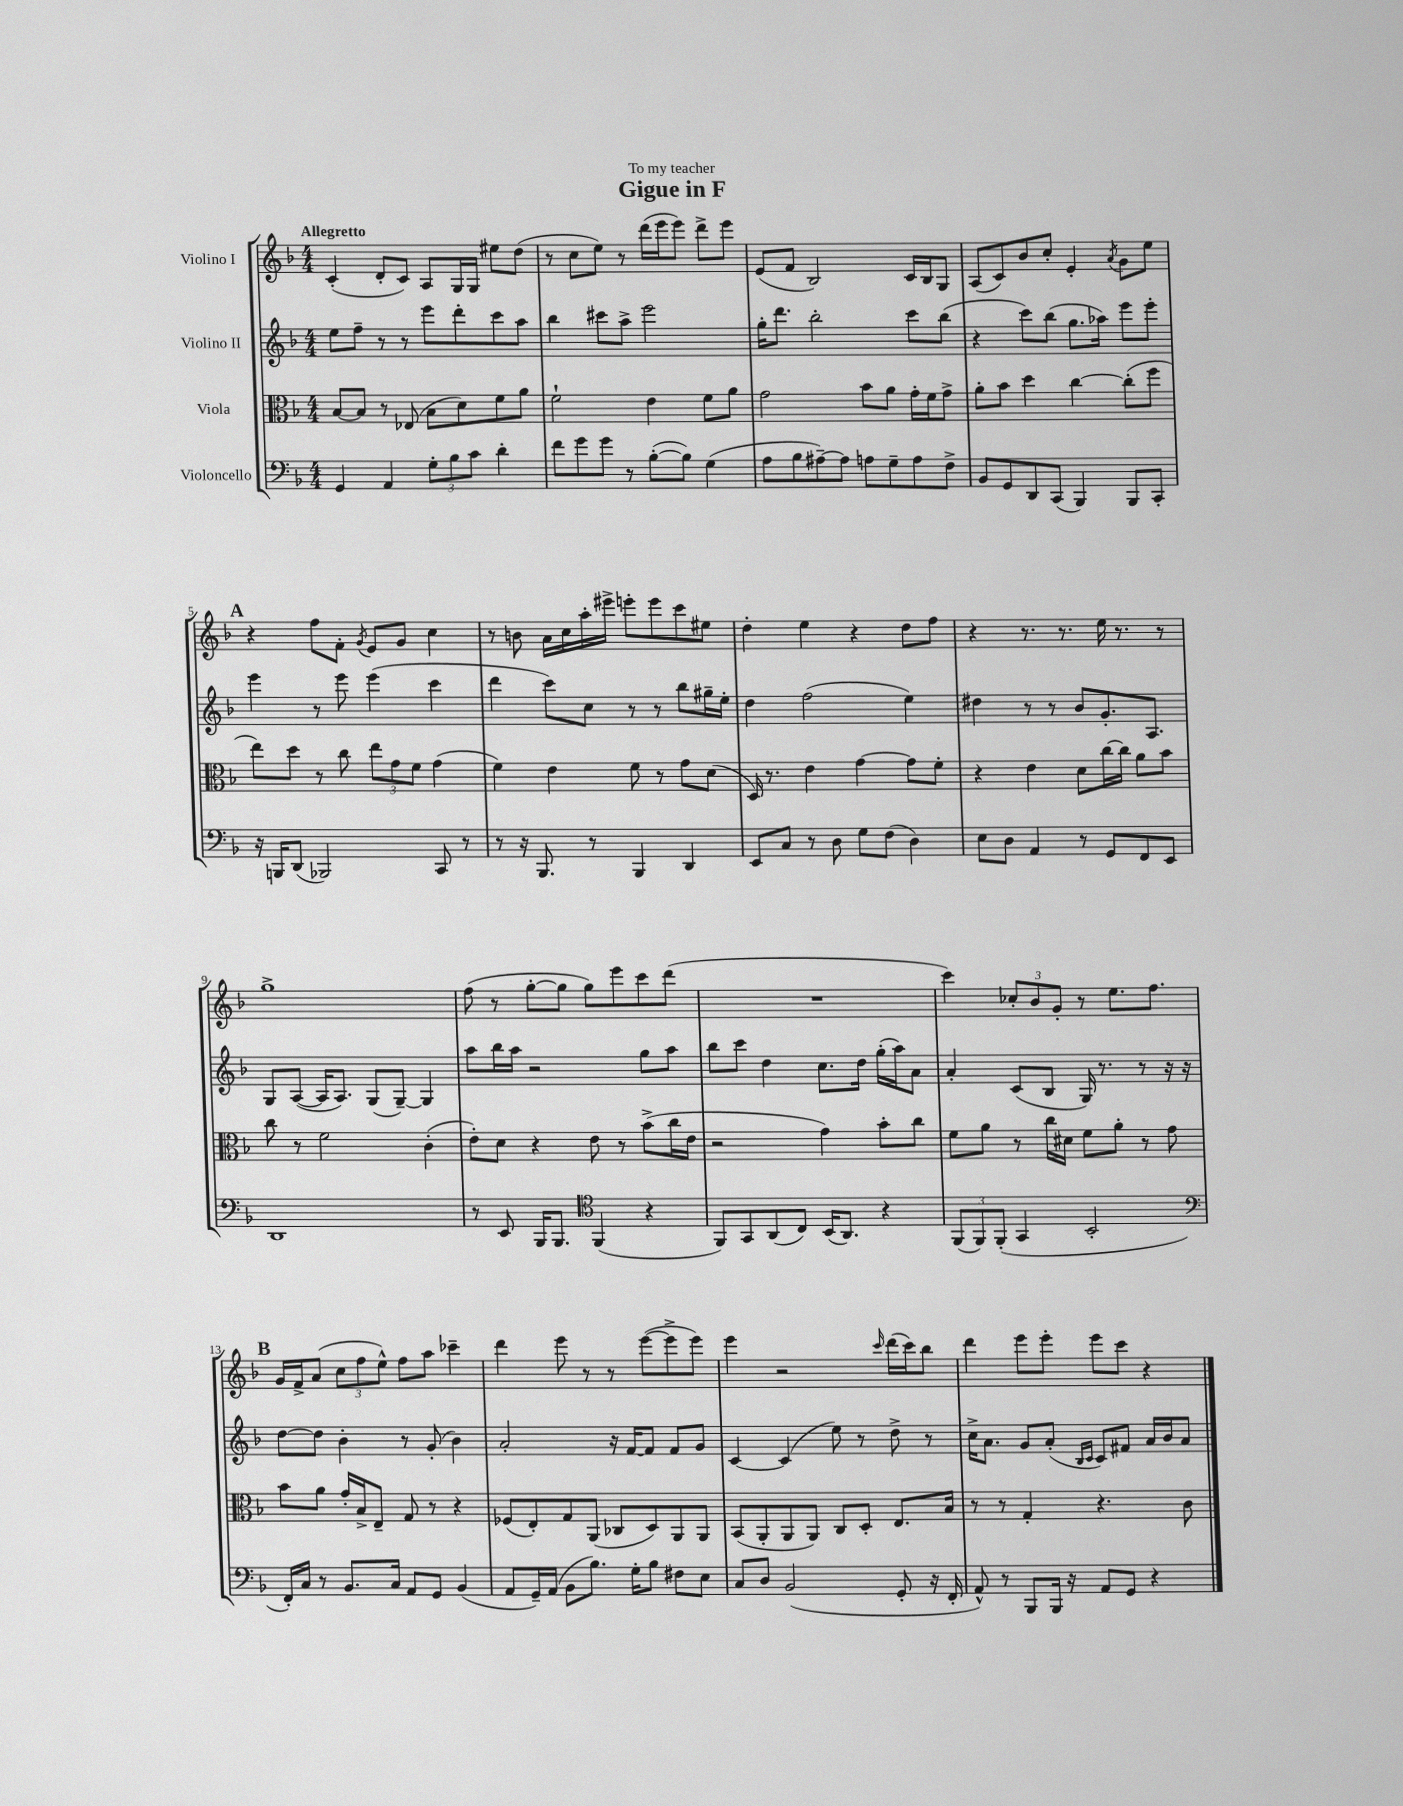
\header { title = "Gigue in F" dedication = "To my teacher" }
<<
\new StaffGroup <<
\new Staff = "s0" \with { instrumentName = "Violino I" } {
    \clef treble \key f \major \numericTimeSignature \time 4/4 \tempo "Allegretto"
    c'4-.( d'8-. c'8) a8 g16 g16 eis''8 d''8( |
    r8 c''8 e''8) r8 d'''16( e'''16 e'''8) d'''8-> e'''8 |
    e'8( f'8 bes2) c'16 bes16 g8 |
    a8( c'8) bes'8 c''8-. e'4-. \acciaccatura { a'8 } g'8 e''8 |
    \mark \markup { \bold "A" } r4 f''8 f'8-. \acciaccatura { g'8 } e'8 g'8 c''4 |
    r8 b'8 a'16 c''16 a''16-. eis'''16-> e'''8-. e'''8 c'''8 eis''8 |
    d''4-. e''4 r4 d''8 f''8 |
    r4 r8. r8. e''16 r8. r8 |
    g''1-> |
    f''8( r8 g''8~-. g''8 g''8) e'''8 c'''8 d'''8( |
    R1 |
    c'''4) \tuplet 3/2 { ces''8-. bes'8 g'8-. } r8 e''8. f''8. |
    \mark \markup { \bold "B" } g'16 f'16-> a'8( \tuplet 3/2 { c''8 f''8 e''8-^) } f''8 a''8 ces'''4-- |
    d'''4 e'''8 r8 r8 e'''8~( e'''8-> e'''8) |
    e'''4 r2 \grace { c'''16 } d'''16( c'''16) bes''8 |
    d'''4 e'''8 e'''8-. e'''8 c'''8 r4 \bar "|." |
}
\new Staff = "s1" \with { instrumentName = "Violino II" } {
    \clef treble \key f \major \numericTimeSignature \time 4/4
    e''8 f''8-- r8 r8 e'''8 d'''8-. c'''8 a''8 |
    bes''4 cis'''8 a''8-> e'''2 |
    g''16-. d'''8. bes''2-. c'''8 bes''8( |
    r4 c'''8) bes''8( g''8. aes''16) e'''8 e'''8-. |
    \mark \markup { \bold "A" } e'''4 r8 e'''8 e'''4( c'''4 |
    d'''4 c'''8) c''8 r8 r8 bes''8 gis''16-- e''16-. |
    d''4 f''2( e''4) |
    dis''4 r8 r8 bes'8 g'8.-. a8. |
    g8 a8~( a16 a8.) g8( g8~--) g4 |
    a''8 bes''16 a''16 r2 g''8 a''8 |
    bes''8 c'''8 d''4 c''8. d''16 g''16-.( a''16) a'8 |
    a'4-. c'8( bes8 g16) r8. r8 r16 r16 |
    \mark \markup { \bold "B" } d''8~ d''8 bes'4-. r8 g'8-.( bes'4) |
    a'2-. r16 f'16~ f'8 f'8 g'8 |
    c'4~ c'4( e''8) r8 d''8-> r8 |
    c''16-> a'8. g'8 a'8-.( \grace { bes16 c'16 } c'8) fis'8 a'16 bes'16 a'8 \bar "|." |
}
\new Staff = "s2" \with { instrumentName = "Viola" } {
    \clef alto \key f \major \numericTimeSignature \time 4/4
    bes8~ bes8 r8 ees8( bes8 d'8) f'8 a'8 |
    f'2-! e'4 f'8 a'8 |
    g'2 bes'8 a'8 g'16-. f'16 g'8-> |
    a'8-. bes'8 d''4 c''4~ c''8-.( f''8 |
    \mark \markup { \bold "A" } e''8) d''8 r8 c''8 \tuplet 3/2 { e''8 g'8 f'8 } g'4( |
    f'4) e'4 f'8 r8 g'8 d'8( |
    d16) r8. e'4 g'4~ g'8 f'8-. |
    r4 e'4 d'8 c''16~ c''16 a'8 bes'8 |
    c''8 r8 f'2 c'4-.( |
    e'8-.) d'8 r4 e'8 r8 bes'8->( c''16 e'16 |
    r2 g'4) bes'8-. c''8 |
    f'8 a'8 r8 c''16 dis'16 f'8 a'8-. r8 g'8 |
    \mark \markup { \bold "B" } bes'8 a'8 g'16-. bes16-> e8-- g8 r8 r4 |
    fes8( e8-.) g8 a,8( ces8 d8) a,8 a,8 |
    bes,8( a,8-. a,8 a,8) c8 d8-. e8. bes16 |
    r8 r8 g4-. r4. c'8 \bar "|." |
}
\new Staff = "s3" \with { instrumentName = "Violoncello" } {
    \clef bass \key f \major \numericTimeSignature \time 4/4
    g,4 a,4 \tuplet 3/2 { g8-. bes8 c'8 } d'4-. |
    f'8 g'8 g'8 r8 bes8~-.( bes8) g4( |
    a8 bes8 ais8~--) ais8 a8 g8-- a8 f8-> |
    bes,8 g,8 d,8 c,8( bes,,4) bes,,8 c,8-. |
    \mark \markup { \bold "A" } r16 b,,16 d,8( bes,,2) c,8 r8 |
    r8 r16 bes,,8. r8 bes,,4 d,4 |
    e,8 c8 r8 d8 g8 f8( d4) |
    e8 d8 a,4 r8 g,8 f,8 e,8 |
    d,1 |
    r8 e,8 bes,,16 bes,,8. \clef tenor f,4( r4 |
    f,8) g,8 a,8( c8) bes,16( a,8.) r4 |
    \tuplet 3/2 { f,8( f,8) f,8-.( } g,4 bes,2-. |
    \mark \markup { \bold "B" } \clef bass f,16-.) c16 r8 bes,8. c16 a,8 g,8 bes,4( |
    a,8 g,16--) a,16( bes,8 bes8.) g16-. bes8 fis8 e8 |
    c8 d8 bes,2( g,8-. r16 f,16-. |
    a,8-^) r8 bes,,8 bes,,16 r16 a,8 g,8 r4 \bar "|." |
}
>>
>>
